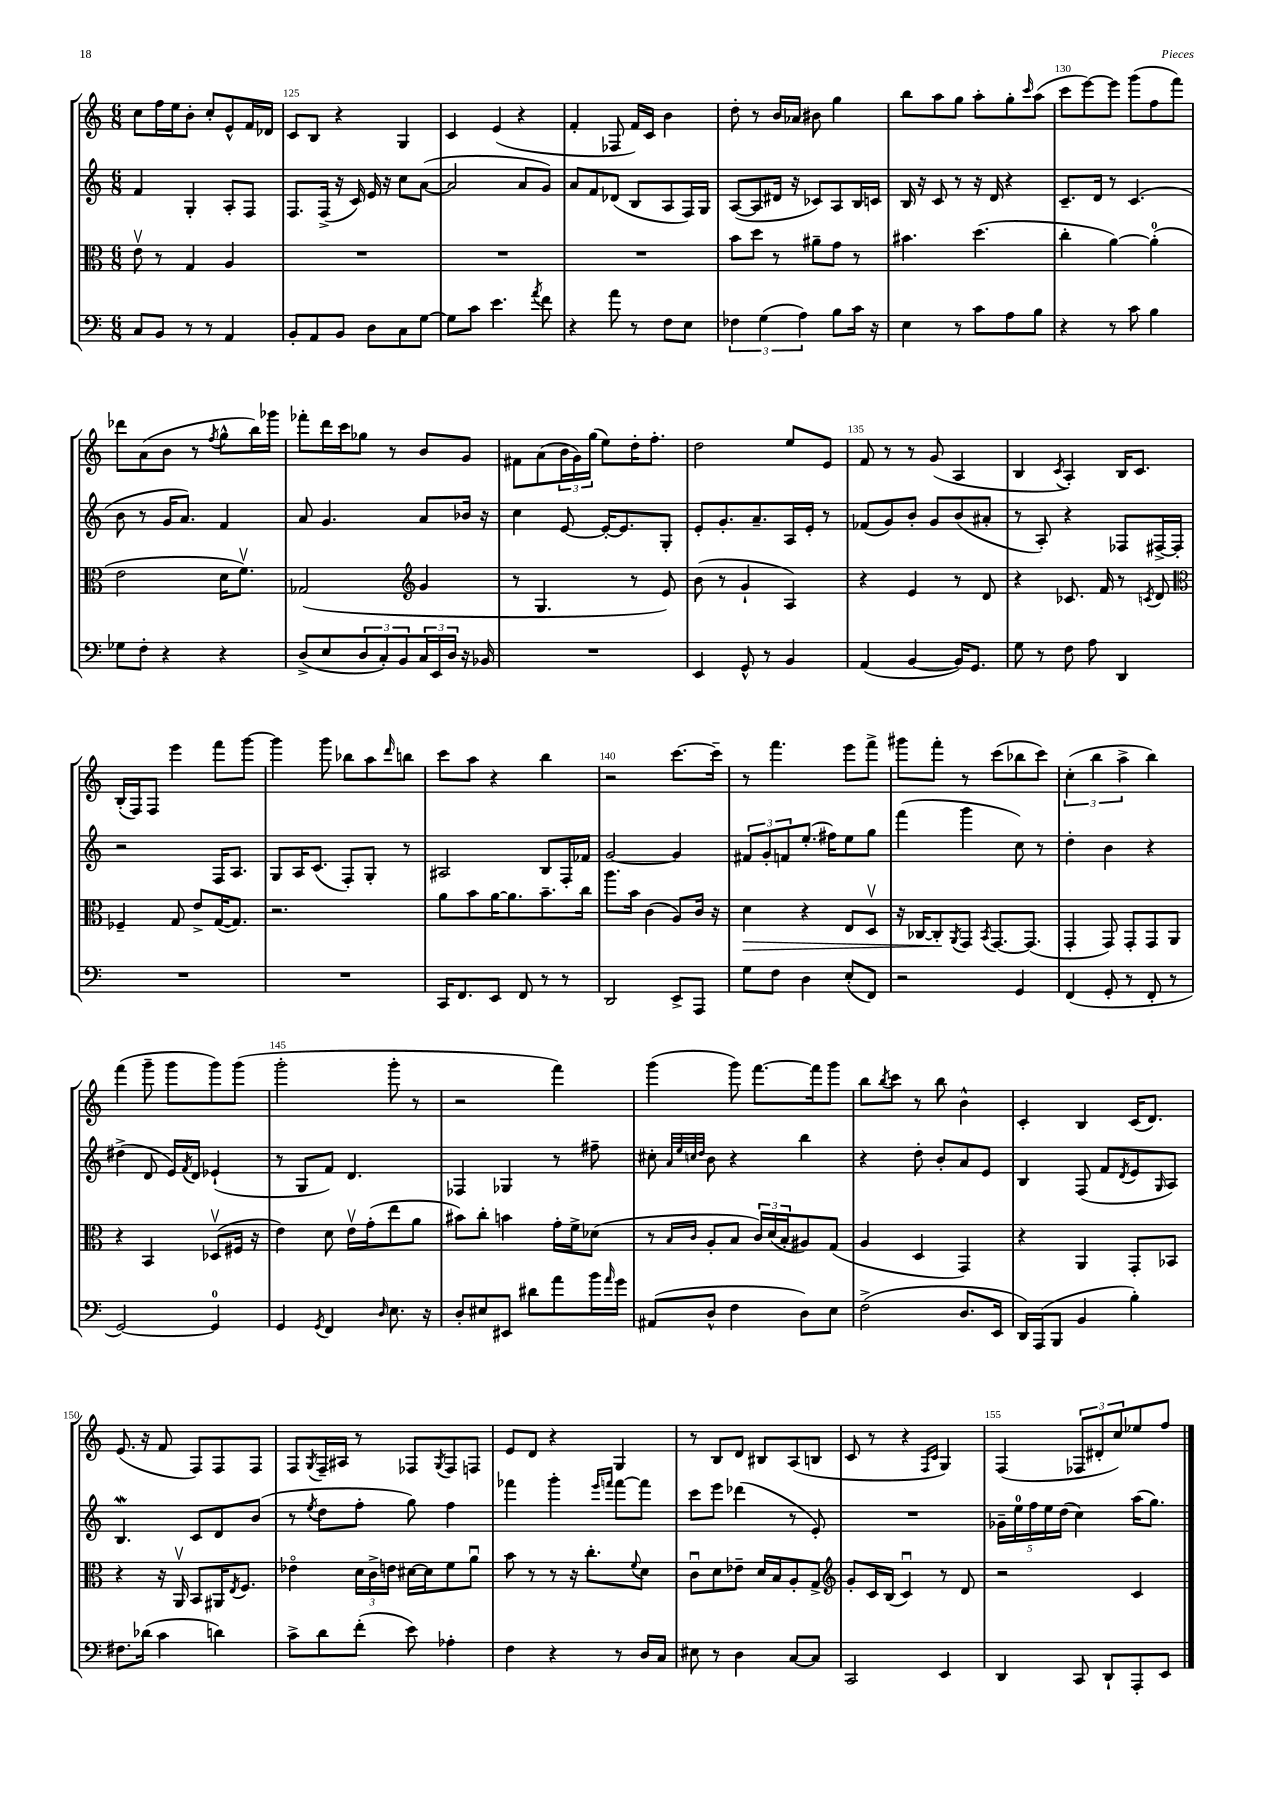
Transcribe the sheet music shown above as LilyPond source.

<<
\new StaffGroup <<
\new Staff = "s0" {
    \clef treble \key c \major \numericTimeSignature \time 6/8
    c''8 f''16 e''16 b'8-. c''8-. e'8-^ f'16 des'16 |
    c'8 b8 r4 g4 |
    c'4 e'4( r4 |
    f'4-. fes8 f'16) c'16 b'4 |
    d''8-. r8 b'16 aes'16 bis'8 g''4 |
    b''8 a''8 g''8 a''8-. g''8-. \grace { c'''16 } a''8( |
    c'''8 e'''8~) e'''8 g'''8( f''8 f'''8) |
    des'''8 a'8( b'8 r8 \acciaccatura { f''8 } g''8-^ b''16) ges'''16 |
    fes'''8-. d'''16 c'''16 ges''8 r8 b'8 g'8 |
    fis'8 a'8( \tuplet 3/2 { b'16 g'16) g''16( } e''8) d''16-. f''8.-. |
    d''2 e''8 e'8 |
    f'8 r8 r8 g'8( a4 |
    b4 \acciaccatura { c'8 } a4-.) b16 c'8. |
    b16-.( f16) f8 e'''4 f'''8 g'''8~ |
    g'''4 g'''8 bes''8 a''8 \grace { d'''16 } b''8 |
    c'''8 a''8 r4 b''4 |
    r2 c'''8.~ c'''16-- |
    r8 f'''4. e'''8 f'''8-> |
    gis'''8 f'''8-. r8 c'''8( bes''8 c'''8) |
    \tuplet 3/2 { c''4-.( b''4 a''4-> } b''4) |
    f'''4( g'''8-- g'''8 g'''8) g'''8( |
    g'''2-. g'''8-. r8 |
    r2 f'''4) |
    g'''4( g'''8) f'''8.~ f'''16 g'''8 |
    b''8 \acciaccatura { b''8 } c'''8 r8 b''8 b'4-^ |
    c'4-. b4 c'16( d'8.) |
    e'8.( r16 f'8 f8) f8 f8 |
    f8 \acciaccatura { g8 } f16-- ais16 r8 fes8 \acciaccatura { g8 } fes8 f8 |
    e'8 d'8 r4 g4 |
    r8 b8 d'8 bis8 a8( b8 |
    c'8 r8 r4 \grace { f16 c'16 } g4) |
    f4( \tuplet 3/2 { fes8 dis'8-. c''8) } ees''8 f''8 \bar "|." |
}
\new Staff = "s1" {
    \clef treble \key c \major \numericTimeSignature \time 6/8
    f'4 g4-. a8-. f8 |
    f8. f16->( r16 c'16) e'16 r16 c''8 a'8~( |
    a'2 a'8 g'8) |
    a'8 f'8 des'8( b8 a8 f16) g16 |
    a8~( a8 dis'16 r16 ces'8) a8 b16 c'16 |
    b16 r16 c'8 r8 r16 d'16 r4 |
    c'8.-- d'16 r8 c'4.( |
    b'8 r8 g'16 a'8.) f'4 |
    a'8 g'4. a'8 bes'16 r16 |
    c''4 e'8~ e'16~-. e'8. g8-. |
    e'8-. g'8.-. a'8.-- a16 e'16-. r8 |
    fes'8( g'8) b'8-. g'8 b'8( ais'8-. |
    r8 a8-.) r4 fes8 fis16~-> fis16-. |
    r2 f16 a8. |
    g8 a16 c'8.( f8-.) g8-. r8 |
    ais2 b8 f16-. fes'16 |
    g'2~ g'4 |
    \tuplet 3/2 { fis'8 g'8-. f'8 } e''8.-.( fis''16) e''8 g''8 |
    f'''4( g'''4 c''8) r8 |
    d''4-. b'4 r4 |
    dis''4->( d'8 e'16) \acciaccatura { f'8 } d'16 ees'4-!( |
    r8 g8 f'8) d'4. |
    fes4 ges4 r8 fis''8-- |
    cis''8-. \grace { a'32 e''32 c''32 d''32 } b'8 r4 b''4 |
    r4 d''8-. b'8-. a'8 e'8 |
    b4 f8( f'8 \acciaccatura { d'8 } e'8 \grace { g16 } a8) |
    b4.\mordent c'8 d'8 b'8( |
    r8 \acciaccatura { e''8 } d''8 f''8-. g''8) f''4 |
    fes'''4 g'''4-. \grace { e'''16 f'''16 } f'''8~ f'''8 |
    c'''8 e'''8 des'''4( r8 e'8-.) |
    R2. |
    \tuplet 5/4 { ges'16-- e''16-0 f''16 e''16 d''16( } c''4) a''16( g''8.) \bar "|." |
}
\new Staff = "s2" {
    \clef alto \key c \major \numericTimeSignature \time 6/8
    e'8\upbow r8 g4 a4 |
    R2. |
    R2. |
    R2. |
    b'8 d''8 r8 ais'8-- g'8 r8 |
    bis'4. d''4.( |
    c''4-. a'4~) a'4-0-.( |
    e'2 d'16 f'8.\upbow) |
    ges2( \clef treble g'4 |
    r8 g4. r8 e'8) |
    b'8( r8 g'4-! a4) |
    r4 e'4 r8 d'8 |
    r4 ces'8. f'16 r8 \acciaccatura { c'8 } d'8 |
    \clef alto fes4-- g8 e'8-> g16~( g8.) |
    r2. |
    a'8 b'8 a'16~ a'8. b'8.-- c''16 |
    a''8. b'16 c'4( a8) c'16 r16 |
    d'4\> r4 e8 d8\upbow |
    r16 ces16~ ces8-.\! \acciaccatura { a,8 } g,8 \acciaccatura { b,8 } g,8.~ g,8.( |
    g,4-. g,8) g,8-. g,8 a,8 |
    r4 b,4 des8\upbow( fis16 r16 |
    e'4) d'8 e'16\upbow g'16-.( e''8 a'8 |
    bis'8) c''8-. b'4 g'16-. f'16-> des'8( |
    r8 \grace { b16 c'16 } a8-. b8 \tuplet 3/2 { c'16) d'16( b16-. } ais8) g8( |
    a4 d4 g,4) |
    r4 a,4 g,8-. bes,8 |
    r4 r16 a,16\upbow b,8 ais,16 \acciaccatura { e8 } f8. |
    ees'4\flageolet \tuplet 3/2 { d'16 c'16-> e'16 } dis'16~ dis'16 f'8 a'8\downbow |
    b'8 r8 r8 r16 c''8.-. \appoggiatura { f'8 } d'8 |
    c'8\downbow d'8 ees'8-- d'16 b16 a8-. g8-> |
    \clef treble g'8-. c'16 b16( c'4\downbow) r8 d'8 |
    r2 c'4 \bar "|." |
}
\new Staff = "s3" {
    \clef bass \key c \major \numericTimeSignature \time 6/8
    c8 b,8 r8 r8 a,4 |
    b,8-. a,8 b,8 d8 c8 g8~ |
    g8 c'8 e'4. \acciaccatura { a'8 } f'8 |
    r4 a'8 r8 f8 e8 |
    \tuplet 3/2 { fes4 g4( a4) } b8 c'16 r16 |
    e4 r8 c'8 a8 b8 |
    r4 r8 c'8 b4 |
    ges8 f8-. r4 r4 |
    d8->( e8 \tuplet 3/2 { d8 c8-.) b,8 } \tuplet 3/2 { c16 e,16 d16 } r16 bes,16 |
    R2. |
    e,4 g,8-^ r8 b,4 |
    a,4( b,4~ b,16) g,8. |
    g8 r8 f8 a8 d,4 |
    R2. |
    R2. |
    c,16 f,8. e,8 f,8 r8 r8 |
    d,2 e,8-> a,,8 |
    g8 f8 d4 e8-.( f,8) |
    r2 g,4 |
    f,4( g,8-. r8 f,8-. r8 |
    g,2~) g,4-0 |
    g,4 \acciaccatura { g,8 } f,4 \grace { d16 } e8. r16 |
    d8-. eis8 eis,8 dis'8 a'8 b'16 \grace { a'16 } g'16 |
    ais,8( d8-^ f4 d8) e8 |
    f2->( d8. e,16 |
    d,16) a,,16( b,,8 b,4 b4-.) |
    fis8. des'16( c'4 d'4) |
    c'8-> d'8 f'8-.( e'8) aes4-. |
    f4 r4 r8 d16 c16 |
    eis8 r8 d4 c8~ c8 |
    c,2 e,4 |
    d,4 c,8 d,8-! a,,8-. e,8 \bar "|." |
}
>>
>>
\layout { \context { \Score currentBarNumber = #124 \override BarNumber.break-visibility = ##(#f #t #t) barNumberVisibility = #(every-nth-bar-number-visible 5) } }
